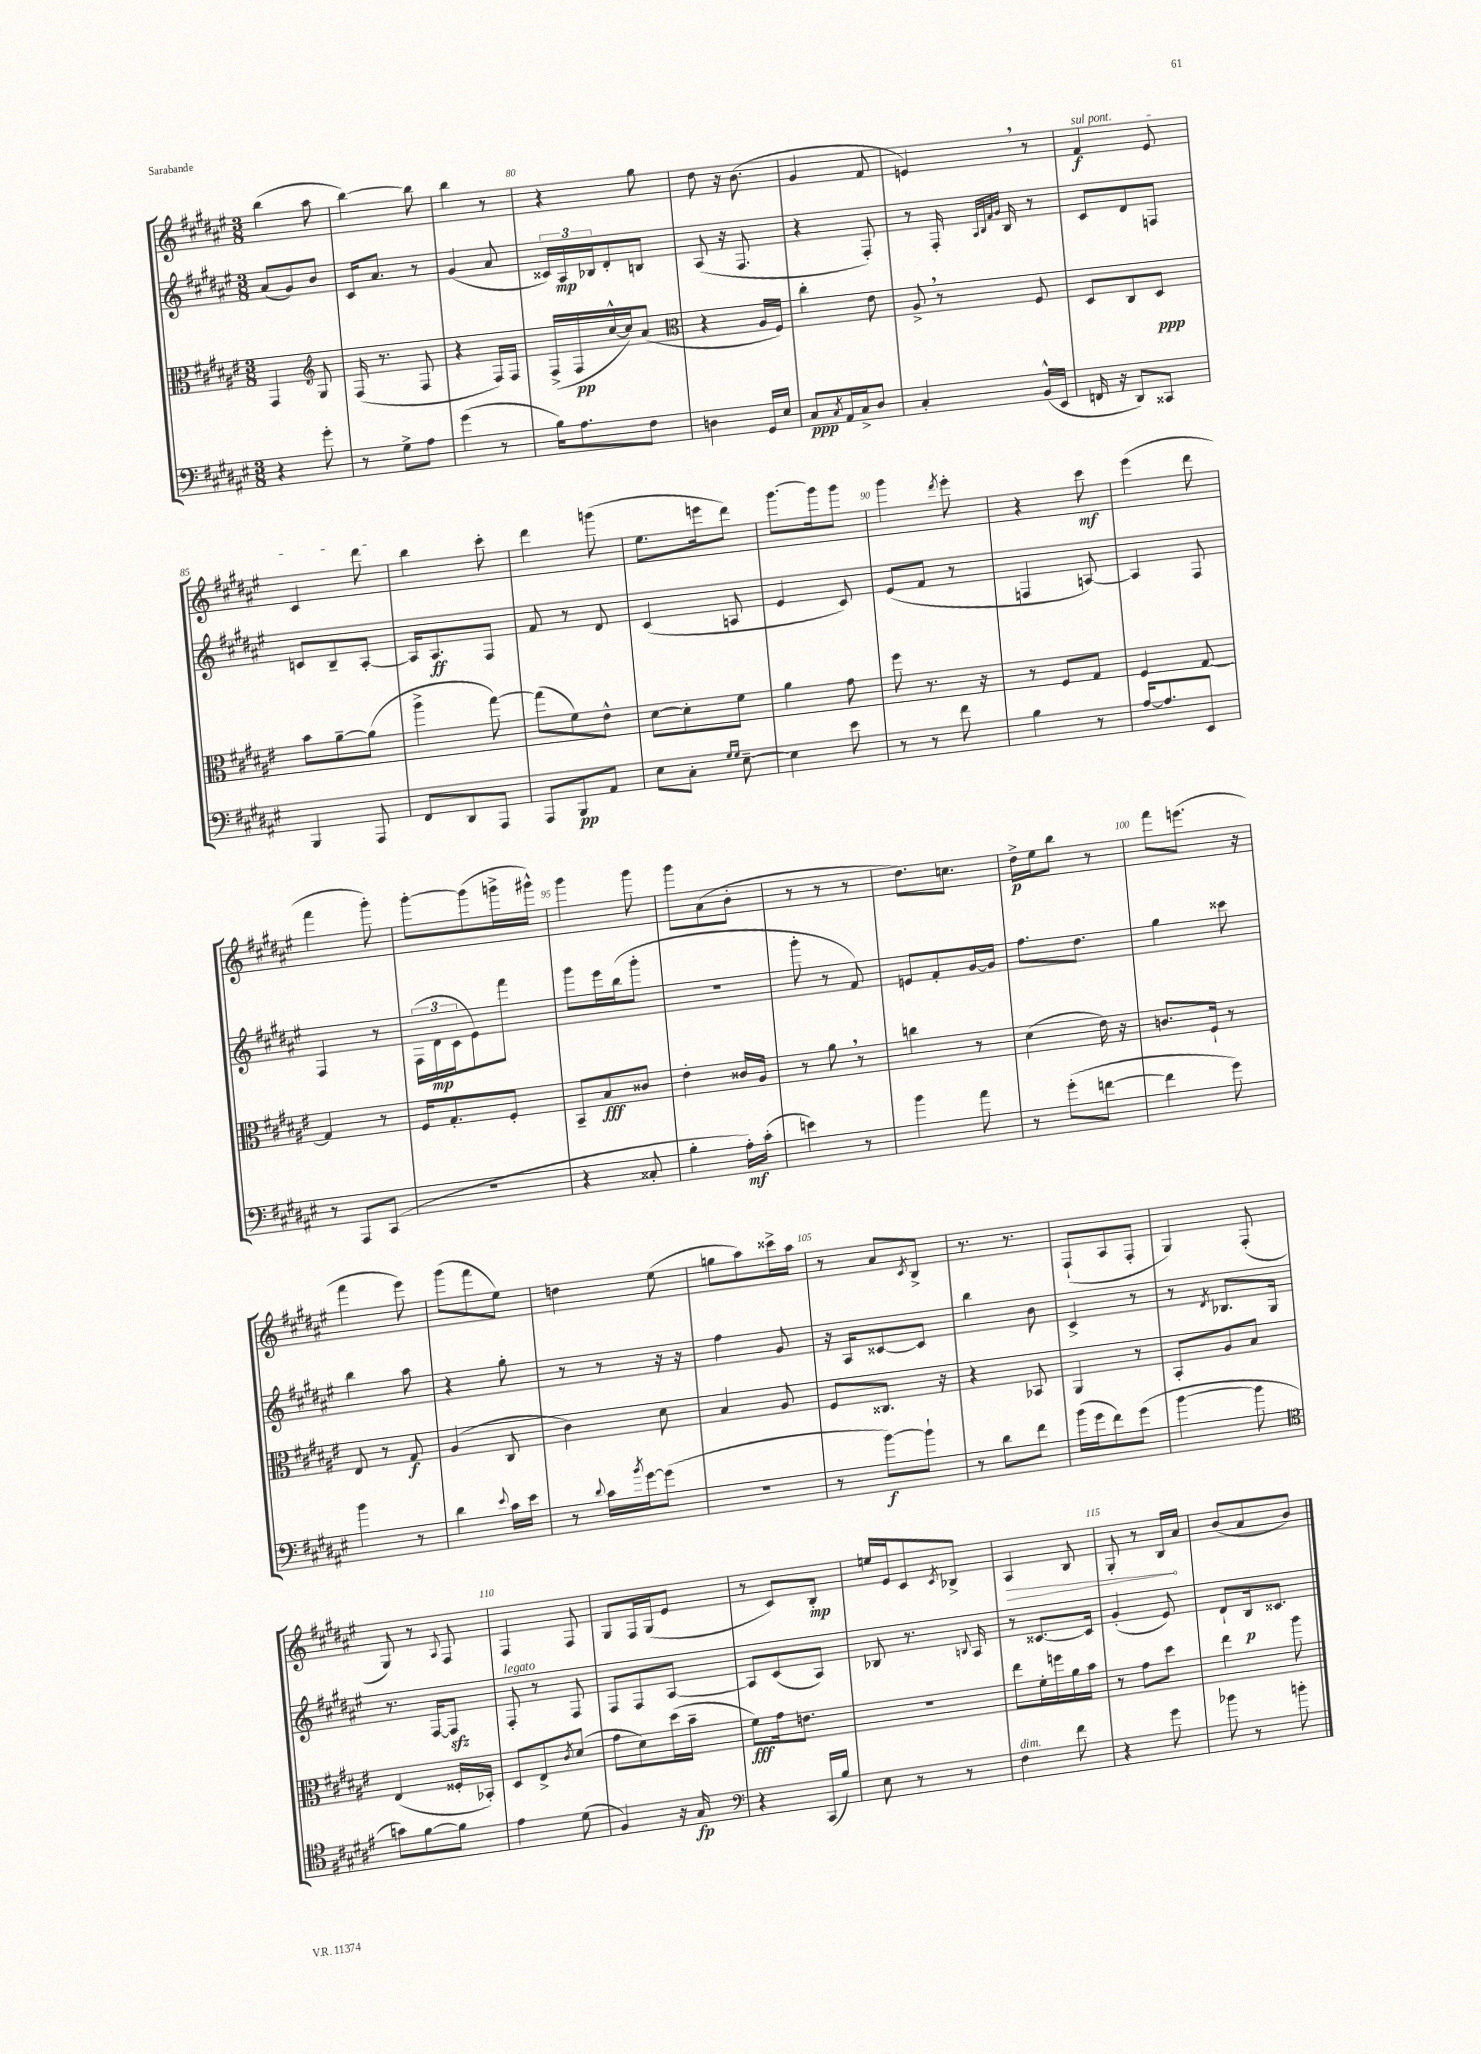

**kern	**kern	**kern	**kern
*staff4	*staff3	*staff2	*staff1
*clefF4	*clefC3	*clefG2	*clefG2
*k[f#c#g#d#a#e#]	*k[f#c#g#d#a#e#]	*k[f#c#g#d#a#e#]	*k[f#c#g#d#a#e#]
*M3/8	*M3/8	*M3/8	*M3/8
4r	4GG#	(8a#	(4bb
.	.	8g#)	.
*	*clefG2	*	*
8g#'	8G#	8b	8aa#
=	=	=	=
8r	(16F#	16c#	[4bb)
.	8.r	8.a#	.
8G#^	.	.	.
8A#	8F#	8r	8bb]
=	=	=	=
(4g#	4r	(4g#	4bb
8r	16F#)	8a#	8r
.	16F#	.	.
=	=	=	=
16B)	(16F#^	24c##)	4r
.	.	24A#	.
8.A#	16F#	.	.
.	.	24B-	.
.	[16cc#^^	8d#'	.
.	16cc#])	.	.
8F#	(8a#	8B	8gg#
=	=	=	=
*	*clefC3	*	*
4D	4r	(8A#	8dd#
.	.	16r	16r
.	.	8.F#	(8.b
16GG#	16A#	.	.
16E#	16F#)	.	.
=	=	=	=
8C#	4cc#'	4r	4g#
8qC#	.	.	.
16AA#	.	.	.
16C#^	.	.	.
8D#	8e#	8F#')	8f#
=	=	=	=
4C#'	8A#^	8r	4e)
.	8r	16F#'	.
.	.	32qqA#	.
.	.	32qqB	.
.	.	32qqf#	.
.	.	32qqg#	.
.	.	16B	.
(16BB^^	8F#	8r	8r
16EE#	.	.	.
=	=	=	=
16FF	8D#	8c#	4f#
16r	.	.	.
8DD#)	8C#	8d#	.
8CC##	8D#	8F	8e#
=	=	=	=
4BBB	8b	8c	4c#
.	[8a#~	8B~	.
8AAA#	(8a#]	[8A#'	8ddd#
=	=	=	=
8FF#	4aa#^	16A#]	4bb
.	.	8.A#	.
8DD#	.	.	.
8AAA#	[8gg#)	8F#	8ccc#'
=	=	=	=
8AAA#	(8gg#]	8f#	4ddd#
8BBB	8f#)	8r	.
8AA#	8e#^^	8d#	(8ggg
=	=	=	=
8E#	[8d#	(4c#	8.ee#
8C#'	8d#']	.	.
.	.	.	16eee
16qqG#	.	.	.
16qqG#	.	.	.
[8E#~	8f#	8A	8ddd#)
=	=	=	=
4E#]	4a#	4e#	[8.ggg#
.	.	.	16ggg#]
8e#	8g#	8c#)	8ggg#
=	=	=	=
8r	8ff#	(8e#	4ggg#
8r	8.r	8f#	.
.	.	.	8qddd#
8f#	.	8r	8eee#'
.	16r	.	.
=	=	=	=
4B	8r	4F	4r
.	8F#	.	.
8r	8G#	[8A)	8ccc#
=	=	=	=
[16A#	4F#	4A]	(4eee#
8.A#]	.	.	.
8EE#	[8G#	8F#	8ddd#
=	=	=	=
8r	4G#]	4F#	4fff#
8AAA#	.	.	.
(8CC#	8r	8r	8ggg#')
=	=	=	=
4.r	16F#	(24F#	[8ggg#'
.	.	24d#	.
.	8.G#'	.	.
.	.	24c#	.
.	.	8e#)	(8ggg#]
.	8F#'	8fff#	16ggg^
.	.	.	16ggg#^^)
=	=	=	=
4r	8BB~	8ggg#	4ggg#
.	8B	16eee#	.
.	.	(16bb	.
8C##'	8c##	8ggg#'	8ggg#
=	=	=	=
4B'	4e#'	4.r	8ggg#
.	.	.	(8a#
16A#')	16c##	.	8b'
(16c#'	16A#	.	.
=	=	=	=
4e)	8r	8ggg#'	8r
.	8a#	8r	8r
8r	8r	8f#)	8r
=	=	=	=
4b	4cc	8e	8.dd#)
.	.	8f#'	.
.	.	.	8.cc
8a#	8r	[16g#	.
.	.	16g#]	.
=	=	=	=
8r	(4d#	8.ff#	16dd#^
.	.	.	16ee#
(8g#'	.	.	8bb
.	.	8.dd#	.
[8f	16e#)	.	8r
.	16r	.	.
=	=	=	=
4f]	8.c	4gg#	8fff#
.	.	.	(8.eee
.	16F#`	.	.
8g#)	8r	8ccc##	.
.	.	.	16r
=	=	=	=
4b	8E#	4bb	4fff#
.	8r	.	.
8r	8G#	8aa#	8eee#)
=	=	=	=
4d#	(4A#	4r	(8ggg#
.	.	.	8fff#
8qqe#	.	.	.
16c#	8C#	8gg#'	8ee#)
16e#	.	.	.
=	=	=	=
8r	4c#)	8r	4dd
8qqd#	.	.	.
16c#	.	8r	.
8qb	.	.	.
[16g#	.	.	.
(8g#]	8d#	16r	(8ee#
.	.	16r	.
=	=	=	=
4.r	4B	4ff#	8gg
.	.	.	8aa#)
.	8A#	8g#	16ccc##^
.	.	.	16aa#
=	=	=	=
8r	8F#	16r	8r
.	.	16A#	.
[8b)	8.C##	[8c##	8a#
.	.	.	8qc#
8b`]	.	8c##]	8B^
.	16r	.	.
=	=	=	=
8r	4r	4bb	8.r
8d#	.	.	.
.	.	.	8.r
8f#	8BB-	8b	.
=	=	=	=
(16b	4AA#	4c#^	(8F#`
16g#	.	.	.
8f#)	.	.	8A#
(8g#	8r	8r	8F#'
=	=	=	=
[4b	8BB'	8r	4G#)
.	.	8qd#	.
.	8A#	8.B-	.
8b]	8B	.	(8F#'
.	.	16G#	.
=	=	=	=
*clefC4	*	*	*
8g)	(4E#	8.r	8G#)
[8f#	.	.	8r
.	.	[16F#	.
.	.	.	8qqA#
8f#]	16F##'	8F#]	8F#
.	16BB-')	.	.
=	=	=	=
4e#	8D#	8F#'	4F#
.	8E#^	8r	.
.	8qc#	.	.
(8d#	(8d#	8F#	8F#
=	=	=	=
4F#)	8g#	8F#	8G#
.	8d#)	8F#	16F#
.	.	.	(16G#
16r	(16dd#	[8A#	8e#
16G#	16b~	.	.
=	=	=	=
*clefF4	*	*	*
4r	8f#)	8A#]	8r
.	16g#	(8c#	8c#)
.	8.e	.	.
(16CC#	.	8A#)	8B'
16B)	.	.	.
=	=	=	=
8E#	4.r	8B-	16ee
.	.	.	16e#
8r	.	8.r	8c#
.	.	.	8qc#
8r	.	.	8B-^
.	.	8qqB	.
.	.	16A#	.
=	=	=	=
4F#	8ee#	8r	4A#
.	16f#'	[8.c##	.
.	16ff	.	.
8f#	16a#	.	8B
.	16b	16c##]	.
=	=	=	=
4r	8r	(4g#'	8G#'
.	8g#	.	8r
8g#	8dd#	8e#)	16B
.	.	.	16a#
=	=	=	=
8b-	4ee#	8d#`	(8b
8r	.	16B	8a#
.	.	8.c##	.
8b'	8aa#	.	8b)
==	==	==	==
*-	*-	*-	*-
